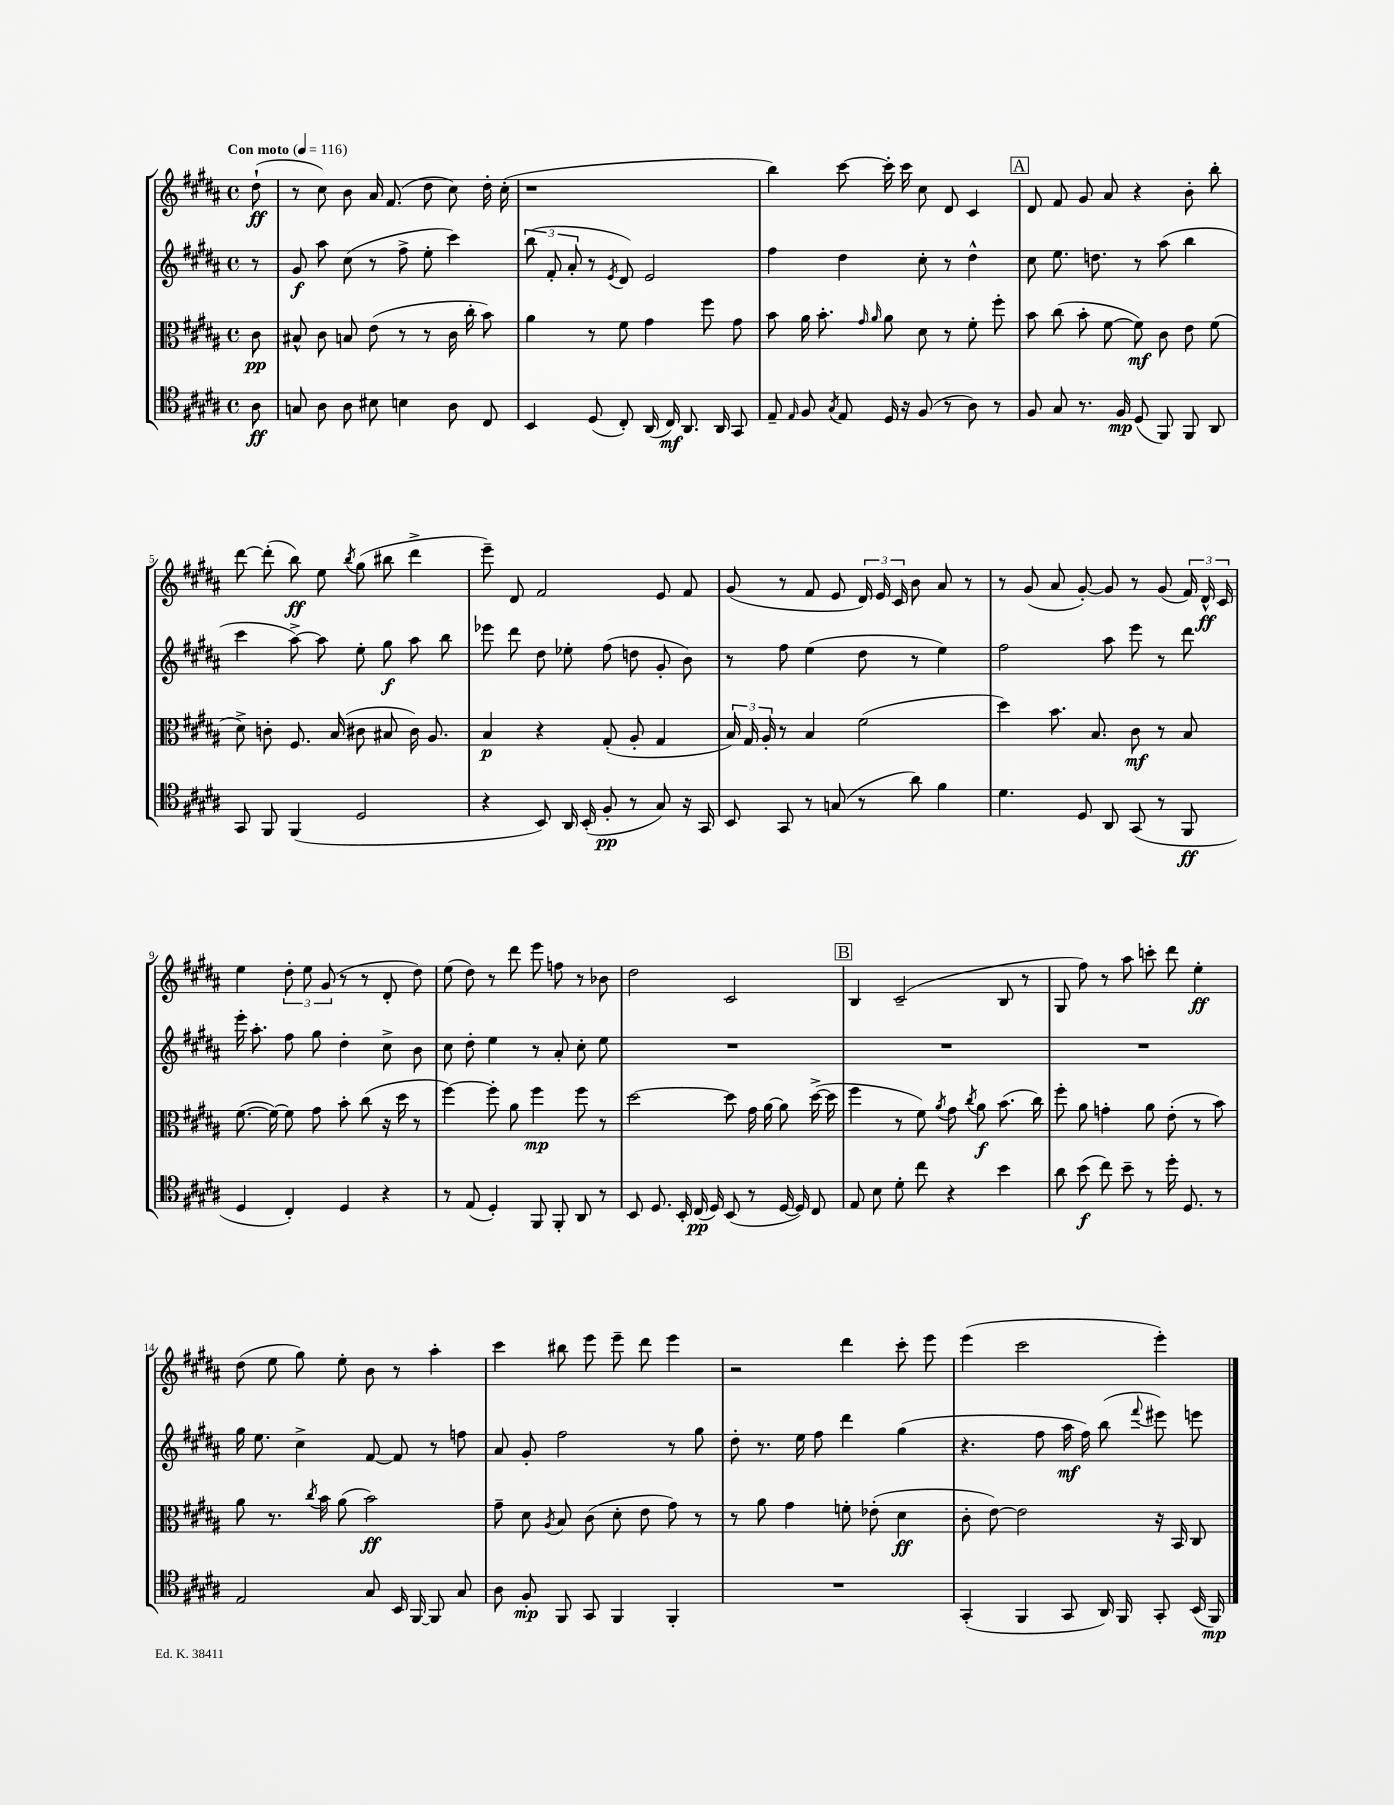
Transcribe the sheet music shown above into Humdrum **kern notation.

**kern	**kern	**kern	**kern
*staff4	*staff3	*staff2	*staff1
*clefC4	*clefC3	*clefG2	*clefG2
*k[f#c#g#d#a#]	*k[f#c#g#d#a#]	*k[f#c#g#d#a#]	*k[f#c#g#d#a#]
*M4/4	*M4/4	*M4/4	*M4/4
*met(c)	*met(c)	*met(c)	*met(c)
*MM116	*MM116	*MM116	*MM116
8A#\	8c#\	8r	(8dd#`\
=	=	=	=
8G/	8B#^^/	8g#/	8r
8A#\	8c#\	8aa#\	8cc#\)
8A#\	8B/	(8cc#\	8b\
8B#\	(8e\	8r	16a#/
.	.	.	(8.f#/
4B\	8r	8ff#^\	.
.	8r	8ee'\	8dd#\
8A#\	16c#\	4ccc#\)	8cc#\)
.	16cc#'\	.	.
8C#/	8b\)	.	16dd#'\
.	.	.	(16cc#'\
=	=	=	=
4BB/	4a#\	(12bb\	1r
.	.	12f#'/	.
.	.	12a#'/	.
(8D#/	8r	8r	.
.	.	8qe/	.
8C#'/)	8f#\	8d#/)	.
(16AA#/	4g#\	2e/	.
16C#/)	.	.	.
8.AA#/	.	.	.
.	8ff#\	.	.
16AA#/	.	.	.
8GG#/	8g#\	.	.
=	=	=	=
8E~/	8b\	4ff#\	4bb\)
16qqE/	.	.	.
8F#/	16a#\	.	.
.	8.b'\	.	.
8qG#/	.	.	.
8E/	.	4dd#\	[8ccc#\
.	16qqg#/	.	.
.	16qqa#/	.	.
16D#/	8a#\	.	16ccc#'\]
16r	.	.	16ccc#\
(8F#/	8d#\	8cc#'\	8cc#\
8r	8r	8r	8d#/
8A#\)	8f#'\	4dd#^^\	4c#/
8r	8ff#'\	.	.
=	=	=	=
8F#/	8b\	8cc#\	8d#/
8G#/	(8cc#\	8.ee\	8f#/
8.r	8b'\	.	8g#/
.	.	8.dd\	.
.	[8f#\	.	8a#/
16F#/	.	.	.
(8D#/	8f#\])	8r	4r
8FF#/)	8c#\	(8aa#\	.
8FF#/	8e\	4bb\	8b'\
8AA#/	(8f#\	.	8bb'\
=	=	=	=
8GG#/	8d#^\)	4ccc#\	[8ddd#\
8FF#/	8c'\	.	(8ddd#'\]
(4FF#/	8.F#/	[8aa#^\)	8bb\)
.	.	8aa#\]	8ee\
.	(16B/	.	.
.	.	.	8qbb/
2D#/	8c#\	8ee'\	(8gg#\
.	8B#/	8gg#\	8bb#\
.	16c#\)	8aa#\	4ddd#^\
.	8.A#/	.	.
.	.	8bb\	.
=	=	=	=
4r	4B/	8eee-\	8eee~\)
.	.	8ddd#\	8d#/
8BB/)	4r	8dd#\	2f#/
16AA#/	.	8ee-'\	.
(16BB'/	.	.	.
8F#'/	(8G#'/	(8ff#\	.
8r	8A#'/	8dd\	.
8G#/)	4G#/	8g#'/	8e/
16r	.	8b\)	8f#/
16GG#/	.	.	.
=	=	=	=
8BB/	24B/)	8r	(8g#/
.	24G#/	.	.
.	24A#'/	.	.
8GG#/	8r	8ff#\	8r
8r	4B/	(4ee\	8f#/
(8G/	.	.	8e/
8r	(2f#\	8dd#\	24d#/)
.	.	.	24e/
.	.	.	24c#/
8a#\)	.	8r	8b\
4f#\	.	4ee\)	8a#/
.	.	.	8r
=	=	=	=
4.d#\	4dd#\)	2ff#\	8r
.	.	.	(8g#/
.	8.b\	.	8a#/
8D#/	.	.	[8g#'/)
.	8.B/	.	.
8AA#/	.	8aa#\	8g#/]
(8GG#/	8c#\	8eee\	8r
8r	8r	8r	(8g#/
8FF#/	8B/	8ddd#\	24f#/)
.	.	.	24d#^^/
.	.	.	24c#/
=	=	=	=
4D#/	([8.f#\	16eee'\	4ee\
.	.	8.aa#'\	.
.	16f#\_)	.	.
4C#'/)	8f#\]	8ff#\	12dd#'\
.	.	.	12ee\
.	8g#\	8gg#\	.
.	.	.	(12g#/
4D#/	8b'\	4dd#'\	8r
.	(8cc#\	.	8r
4r	16r	8cc#^\	8d#'/
.	16dd#\	.	.
.	8r	8b\	8dd#\)
=	=	=	=
8r	[4ff#\)	8cc#\	(8ee\
(8E/	.	8dd#'\	8dd#\)
4D#'/)	8ff#'\]	4ee\	8r
.	8a#\	.	8ddd#\
8FF#/	4ff#\	8r	8eee\
8FF#'/	.	8a#'/	8ff\
8AA#/	8ff#\	8cc#'\	8r
8r	8r	8ee\	8b-\
=	=	=	=
8BB/	[2dd#\	1r	2dd#\
8.D#/	.	.	.
16BB'/	.	.	.
(16C#/	.	.	.
16D#/)	.	.	.
(8BB/	8dd#\]	.	2c#/
8r	16g#\	.	.
.	[16a#\	.	.
[16D#/	8a#\]	.	.
16D#/])	.	.	.
8C#/	([16dd#^\	.	.
.	16dd#\]	.	.
=	=	=	=
8E/	4ff#\	1r	4B/
8B\	.	.	.
8d#'\	8r	.	(2c#~/
8cc#\	8f#\)	.	.
.	8qa#/	.	.
4r	8g#\	.	.
.	8qcc#/	.	.
.	8a#\	.	.
4b\	(8.b\	.	8B/
.	.	.	8r
.	16cc#\)	.	.
=	=	=	=
8a#\	8ff#'\	1r	8G#/
(8b\	8a#\	.	8ff#\)
8cc#\)	4g'\	.	8r
8b~\	.	.	8aa#\
8r	8a#\	.	8ccc'\
16dd#'\	(8e'\	.	8ddd#\
8.D#/	.	.	.
.	8r	.	4ee'\
8r	8b\)	.	.
=	=	=	=
2E/	8a#\	16gg#\	(8dd#\
.	.	8.ee\	.
.	8.r	.	8ee\
.	.	4cc#^\	8gg#\)
.	8qcc#/	.	.
.	16b\	.	.
.	(8a#\	.	8ee'\
8G#/	2b\)	[8f#/	8b\
16BB/	.	8f#/]	8r
[16FF#/	.	.	.
8FF#/]	.	8r	4aa#'\
8G#/	.	8ff\	.
=	=	=	=
8A#\	8g#~\	8a#/	4ccc#\
8F#'/	8d#\	8g#'/	.
.	8qA#/	.	.
8FF#/	8B/	2ff#\	8bb#\
8GG#/	(8c#\	.	8eee\
4FF#/	8d#'\	.	8eee~\
.	8e\	.	8ddd#\
4FF#'/	8g#\)	8r	4eee\
.	8r	8gg#\	.
=	=	=	=
1r	8r	8dd#'\	2r
.	8a#\	8.r	.
.	4g#\	.	.
.	.	16ee\	.
.	.	8ff#\	.
.	8f'\	4ddd#\	4ddd#\
.	(8e-'\	.	.
.	4d#\	(4gg#\	8ccc#'\
.	.	.	8eee\
=	=	=	=
(4GG#'/	8c#'\	4.r	(4eee\
.	[8e\)	.	.
4FF#/	2e\]	.	2ccc#\
.	.	8ff#\	.
8GG#/	.	16aa#\	.
.	.	16ff#\)	.
16AA#/)	.	(8bb\	.
16FF#/	.	.	.
.	.	8qqfff#/	.
8GG#'/	16r	8eee#\)	4eee'\)
.	16BB/	.	.
(16BB/	8C#/	8eee\	.
16FF#/)	.	.	.
==	==	==	==
*-	*-	*-	*-
